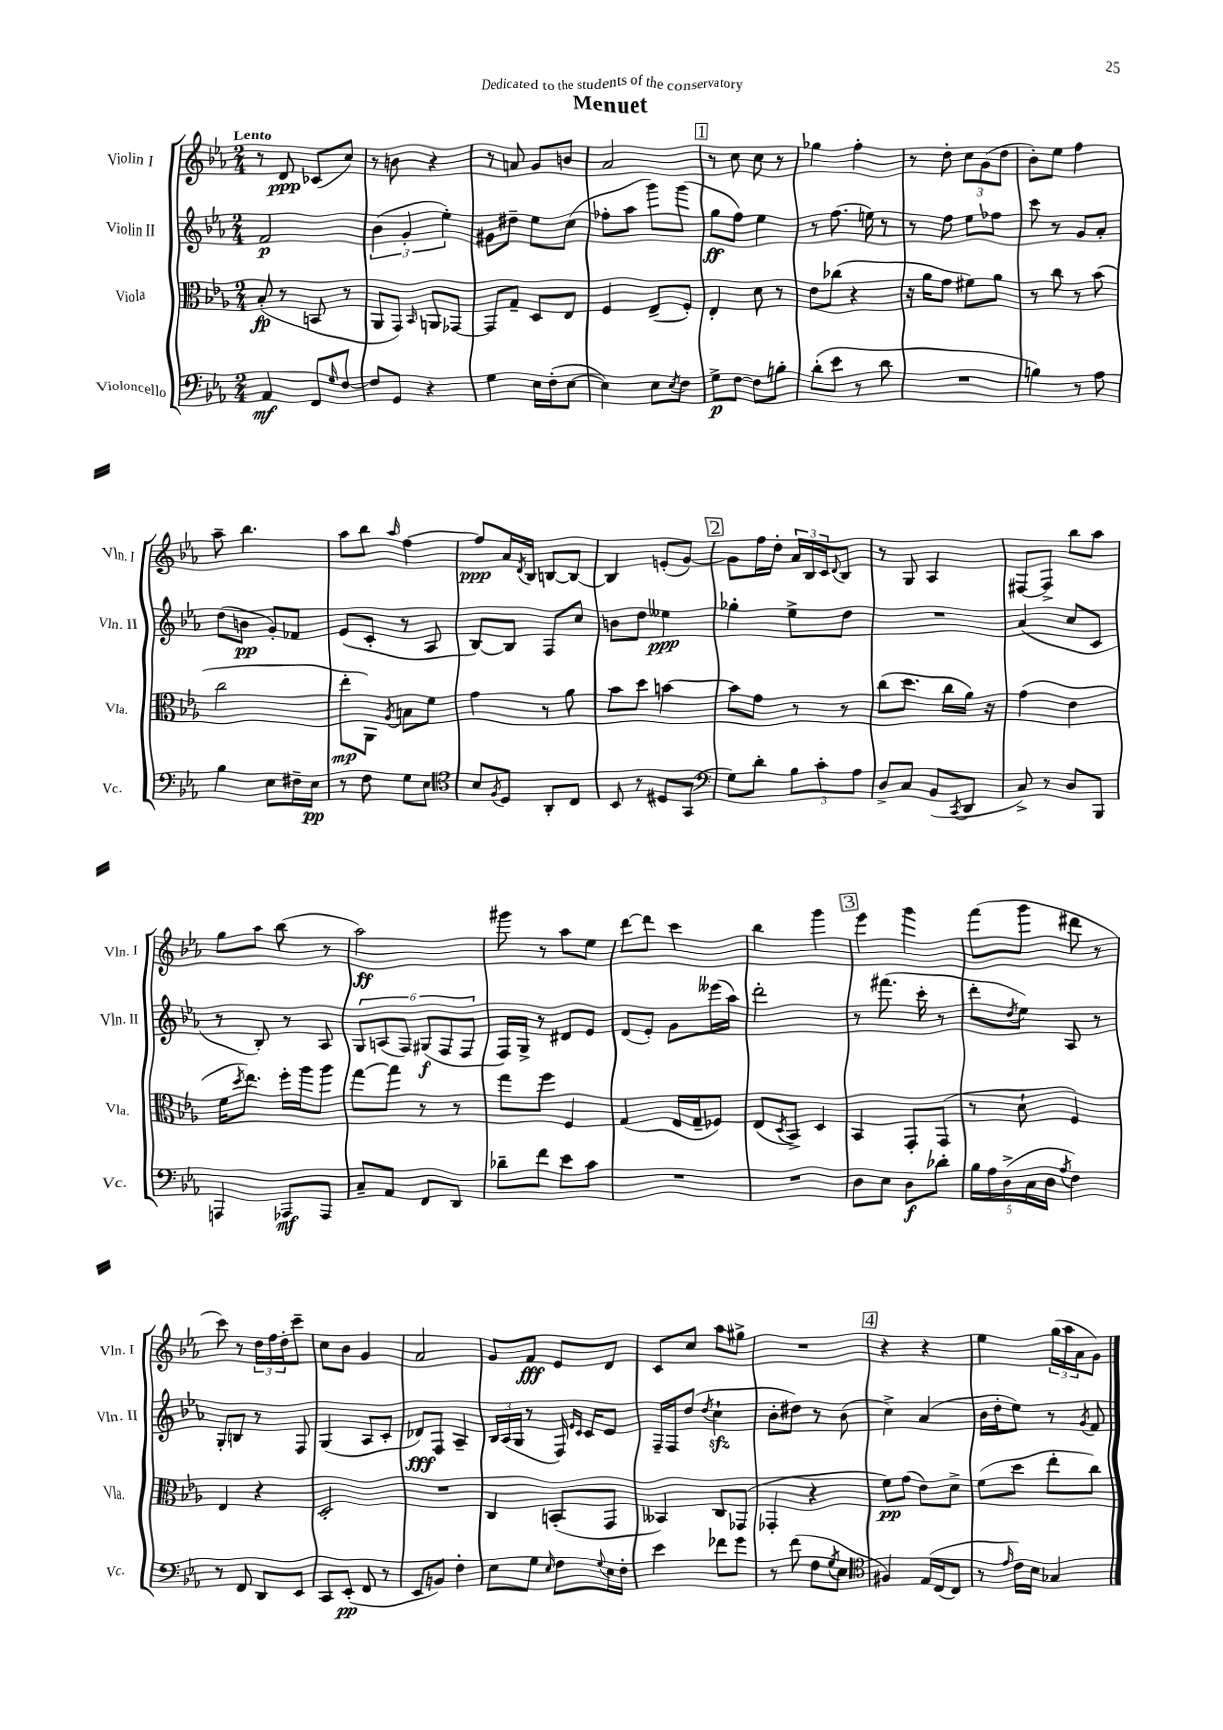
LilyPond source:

\header { title = "Menuet" dedication = "Dedicated to the students of the conservatory" }
<<
\new StaffGroup <<
\new Staff = "s0" \with { instrumentName = "Violin I" shortInstrumentName = "Vln. I" } {
    \clef treble \key ees \major \numericTimeSignature \time 2/4 \tempo "Lento"
    r8 d'8\ppp ces'8( c''8) |
    r8 b'8 r4 |
    r8 a'8 g'8 b'8 |
    aes'2 |
    \mark \markup { \box "1" } r8 c''8 c''8 r8 |
    ges''4 f''4-. |
    r8 d''8-. \tuplet 3/2 { c''8 g'8( d''8 } |
    bes'8-.) ees''8 f''4 |
    aes''8-- bes''4. |
    aes''8 bes''8 \grace { aes''16 } f''4~ |
    f''8\ppp aes'16 \acciaccatura { d'8 } bes16 b8~ b8~ |
    b4 e'8-.( g'8~) |
    \mark \markup { \box "2" } g'8 f''16 d''16-. \tuplet 3/2 { aes'16 bes16 c'16 } \appoggiatura { d'8 } bes8 |
    r8 g8 aes4 |
    fis8~ fis8-> bes''8 aes''8 |
    g''8 aes''8 bes''8( r8 |
    aes''2\ff) |
    gis'''8 r8 aes''8 ees''8 |
    d'''8~ d'''8 c'''4 |
    bes''4 g'''4 |
    \mark \markup { \box "3" } ees'''4 g'''4 |
    f'''8( g'''8 dis'''8 r8 |
    c'''8) r8 \tuplet 3/2 { d''16 f''16 d''16-. } c'''8-- |
    c''8 bes'8 g'4 |
    aes'2 |
    g'8 f'8\fff ees'8 d'8 |
    c'8 c''8 aes''8 gis''8-> |
    R2 |
    \mark \markup { \box "4" } r4 r4 |
    ees''4 \tuplet 3/2 { g''16( aes''16 aes'16 } g'8) \bar "|." |
}
\new Staff = "s1" \with { instrumentName = "Violin II" shortInstrumentName = "Vln. II" } {
    \clef treble \key ees \major \numericTimeSignature \time 2/4
    f'2\p |
    \tuplet 3/2 { bes'4( g'4-. ees''4-.) } |
    gis'8 dis''8-- ees''8 c''8( |
    fes''8-. aes''8 g'''8) g'''8( |
    \mark \markup { \box "1" } g''8\ff f''8) ees''4 |
    r8 f''8.( e''16) r8 |
    r8 f''8 ees''8 fes''8 |
    c'''8 r8 g'8 aes'8-. |
    d''8( b'8\pp g'8-.) fes'8 |
    ees'8( c'8-. r8 aes8 |
    bes8~) bes8 f8 c''8 |
    b'8 d''8 eeses''4\ppp |
    \mark \markup { \box "2" } ges''4-. ees''8-> d''8 |
    R2 |
    aes'4( c''8 c'8 |
    r8 bes8-.) r8 aes8 |
    \tuplet 6/4 { g8 a8( f8) gis8\f( f8 f8 } |
    f16) g16-> r8 dis'8 ees'8 |
    d'8( ees'8-.) g'8 eeses'''16( aes''16) |
    d'''2-. |
    \mark \markup { \box "3" } r8 fis'''8.( c'''16-. r8 |
    d'''8-. \acciaccatura { d''8 } ees''8) aes8 r8 |
    g8-. b8 r8 f8 |
    g4( aes8 c'8-. |
    des'8\fff) f8 aes4-- |
    \tuplet 3/2 { bes16 aes16( g16 } r8 f16) \grace { ees'16 c'16 } c'16 ees'8 |
    f16-- f16 d''8( \acciaccatura { d''8 } c''4-!\sfz |
    bes'8-. dis''8) r8 bes'8( |
    \mark \markup { \box "4" } c''4->) aes'4( |
    bes'16 d''16-. ees''8) r8 \acciaccatura { g'8 } f'8 \bar "|." |
}
\new Staff = "s2" \with { instrumentName = "Viola" shortInstrumentName = "Vla." } {
    \clef alto \key ees \major \numericTimeSignature \time 2/4
    bes8-.\fp( r8 b,8 r8 |
    aes,8 g,8) \grace { bes,16 } a,8 ges,8~ |
    ges,8 g8-- d8 ees8 |
    f4 ees8--( f8-.) |
    \mark \markup { \box "1" } ees4-. d'8 r8 |
    ees'8 ces''8( r4 |
    r16 aes'16 g'8 fis'8) aes'8 |
    r8 c''8 r8 bes'8( |
    c''2 |
    ees''8-.\mp aes,8) \acciaccatura { aes8 } b8 f'8 |
    g'4 r8 aes'8 |
    bes'8 d''8 b'4~ |
    \mark \markup { \box "2" } b'8 g'8 r8 r8 |
    c''8( d''8. c''16 aes'16) r16 |
    g'4( ees'4 |
    f'16 \acciaccatura { d''8 } ees''8.) f''16-. aes''16 aes''8 |
    g''8~ g''8 r8 r8 |
    g''8 f''8 f4 |
    g4( ees16 g16-- fes8) |
    ees8( \acciaccatura { d8 } bes,8->) d4 |
    \mark \markup { \box "3" } bes,4 g,8-. g,8( |
    r8 d'8-! f4) |
    ees4 r4 |
    d2-. |
    R2 |
    c4 b,8-.( g,8 |
    beses,4) c8 ges,8( |
    ges,4-. r4 |
    \mark \markup { \box "4" } f'8\pp) g'8( ees'8) d'8-> |
    f'8( d''8 ees''8-. c''8) \bar "|." |
}
\new Staff = "s3" \with { instrumentName = "Violoncello" shortInstrumentName = "Vc." } {
    \clef bass \key ees \major \numericTimeSignature \time 2/4
    aes,4\mf f,8 \grace { g16 } f8~ |
    f8 g,8 r4 |
    g4 ees16 f16-.( ees8~ |
    ees4) ees8 \acciaccatura { ees8 } f8 |
    \mark \markup { \box "1" } g8->\p f8~ f8 b8-. |
    d'8-.( ees'8 r8 d'8 |
    R2 |
    b4) r8 aes8 |
    bes4 ees8 fis16-- ees16\pp |
    r8 f8 g8 ees8 |
    \clef tenor bes8 \acciaccatura { f8 } d8 aes,8-. c8 |
    bes,8 r8 dis8 g,8( |
    \mark \markup { \box "2" } \clef bass g8) d'8-. \tuplet 3/2 { bes8 c'8-. aes8 } |
    d8-> c8 bes,8( \acciaccatura { c,8 } d,8 |
    c8->) r8 d8 bes,,8 |
    a,,4 aes,,8\mf aes,,8 |
    c8-- aes,8 f,8 d,8 |
    des'8-- f'8 ees'8 c'8 |
    R2 |
    R2 |
    \mark \markup { \box "3" } d8 ees8 d8\f des'8-. |
    \tuplet 5/4 { bes16 aes16 d16->( c16 d16 } \acciaccatura { aes8 } f4) |
    r8 f,8 d,8 ees,8 |
    c,8 ees,8-.\pp( f,8 r8 |
    ees,8 b,8) f4-. |
    ees8 g8 \grace { ees16 } f8 \appoggiatura { g8 } ees16 f16-. |
    ees'4 fes'8 g'8 |
    r8 f'8( f8 \acciaccatura { g8 } ees8 |
    \mark \markup { \box "4" } \clef tenor fis4) ees16( c16~ c8 |
    r8 \grace { ees'16 } c'16) bes16 ges4 \bar "|." |
}
>>
>>
\layout { \context { \Score \remove "Bar_number_engraver" } }
